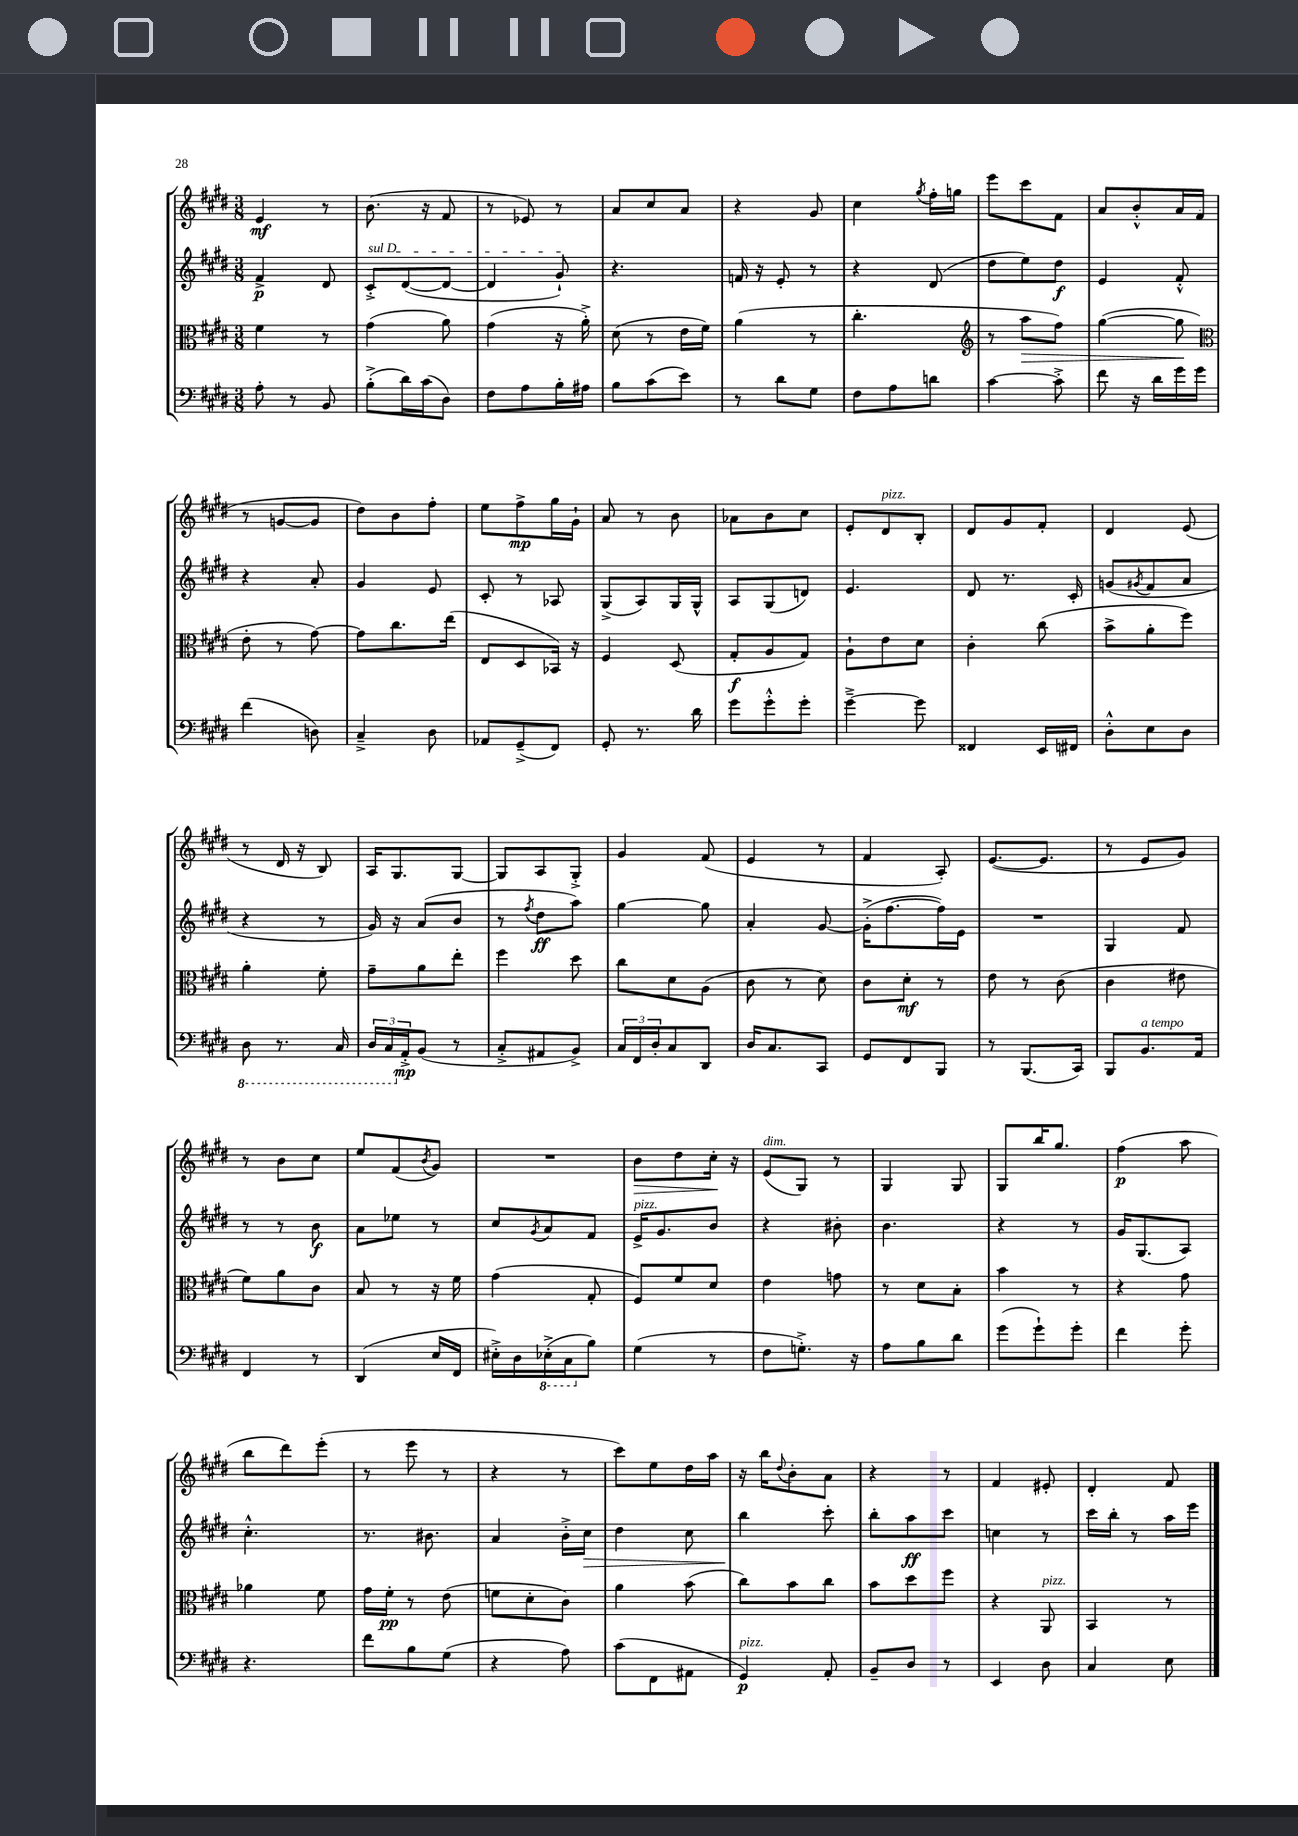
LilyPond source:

<<
\new StaffGroup <<
\new Staff = "s0" {
    \clef treble \key e \major \numericTimeSignature \time 3/8
    e'4\mf r8 |
    b'8.( r16 fis'8 |
    r8 ees'8) r8 |
    a'8 cis''8 a'8 |
    r4 gis'8 |
    cis''4 \acciaccatura { gis''8 } fis''16-. g''16 |
    e'''8 cis'''8 fis'8 |
    a'8 b'8-.-^ a'16 fis'16( |
    r8 g'8~ g'8 |
    dis''8) b'8 fis''8-. |
    e''8 fis''8->\mp gis''16 gis'16-! |
    a'8 r8 b'8 |
    aes'8 b'8 cis''8 |
    e'8-. dis'8^\markup { \italic "pizz." } b8-. |
    dis'8 gis'8 fis'8-. |
    dis'4 e'8( |
    r8 dis'16 r16 b8) |
    a16 gis8. gis8~ |
    gis8 a8 gis8-.-> |
    gis'4 fis'8( |
    e'4 r8 |
    fis'4 a8-.) |
    e'8.~( e'8. |
    r8 e'8 gis'8) |
    r8 b'8 cis''8 |
    e''8 fis'8( \acciaccatura { b'8 } gis'8) |
    R4. |
    b'8\> dis''8 cis''16-.\! r16 |
    e'8^\markup { \italic "dim." }( gis8) r8 |
    gis4 gis8 |
    gis8 b''16 gis''8. |
    fis''4\p( a''8 |
    b''8 dis'''8) e'''8-.( |
    r8 e'''8 r8 |
    r4 r8 |
    cis'''8) e''8 dis''16 a''16 |
    r16 b''16 \appoggiatura { dis''8 } b'8-. a'8 |
    r4 r8 |
    fis'4 eis'8-. |
    dis'4-. fis'8 \bar "|." |
}
\new Staff = "s1" {
    \clef treble \key e \major \numericTimeSignature \time 3/8
    fis'4->\p dis'8 |
    \once \override TextSpanner.bound-details.left.text = \markup { \italic "sul D" } cis'8-.->\startTextSpan dis'8~( dis'8~ |
    dis'4 gis'8-!\stopTextSpan) |
    r4. |
    f'16 r16 e'8-. r8 |
    r4 dis'8( |
    dis''8 e''8) dis''8\f |
    e'4 fis'8-.-^ |
    r4 a'8-. |
    gis'4 e'8 |
    cis'8-. r8 aes8 |
    gis8->( a8) gis16 gis16-^ |
    a8 gis8( d'8) |
    e'4. |
    dis'8 r8. cis'16-. |
    g'8( \acciaccatura { gis'8 } fis'8 a'8 |
    r4 r8 |
    gis'16) r16 a'8( b'8 |
    r8 \acciaccatura { fis''8 } dis''8\ff a''8) |
    gis''4~ gis''8 |
    a'4-. gis'8~ |
    gis'16-.->( fis''8.~ fis''16) e'16 |
    R4. |
    gis4 fis'8 |
    r8 r8 b'8\f |
    a'8 ees''8 r8 |
    cis''8 \acciaccatura { gis'8 } a'8 fis'8 |
    e'16->^\markup { \italic "pizz." } gis'8. b'8 |
    r4 bis'8-. |
    b'4. |
    r4 r8 |
    gis'16 gis8.( a8) |
    cis''4.-.-^ |
    r8. bis'8. |
    a'4 b'16-.-> cis''16\> |
    dis''4 cis''8 |
    b''4\! cis'''8-. |
    b''8-. a''8\ff cis'''8 |
    c''4 r8 |
    cis'''16 b''16-. r8 a''16 e'''16 \bar "|." |
}
\new Staff = "s2" {
    \clef alto \key e \major \numericTimeSignature \time 3/8
    fis'4 r8 |
    gis'4( a'8) |
    gis'4( r16 a'16-.->) |
    dis'8( r8 e'16 fis'16) |
    a'4( r8 |
    cis''4.-. |
    \clef treble r8 a''8\> fis''8) |
    gis''4~( gis''8\! |
    \clef alto e'8-. r8 gis'8~) |
    gis'8 cis''8. e''16( |
    e8 dis8 bes,16) r16 |
    fis4 dis8( |
    gis8-.\f a8 gis8) |
    a8-! e'8 dis'8 |
    cis'4-. cis''8( |
    b'8-> a'8-. fis''8) |
    a'4-. fis'8-. |
    gis'8-- a'8 e''8-. |
    fis''4 dis''8 |
    cis''8 dis'8 a8( |
    cis'8 r8 dis'8) |
    cis'8 dis'8-.\mf r8 |
    e'8 r8 cis'8( |
    cis'4 eis'8 |
    fis'8) a'8 cis'8 |
    b8 r8 r16 fis'16 |
    gis'4( gis8-. |
    fis8) fis'8 dis'8 |
    e'4 g'8 |
    r8 dis'8 b8-. |
    b'4 r8 |
    r4 gis'8 |
    aes'4 fis'8 |
    gis'16 fis'16-.\pp r8 e'8( |
    f'8 dis'8-. cis'8) |
    a'4 b'8( |
    cis''8) b'8 cis''8 |
    b'8 dis''8 fis''8 |
    r4 a,8^\markup { \italic "pizz." } |
    b,4 r8 \bar "|." |
}
\new Staff = "s3" {
    \clef bass \key e \major \numericTimeSignature \time 3/8
    a8-. r8 b,8 |
    b8-.->( dis'16) cis'16( dis8) |
    fis8 a8 b16-. ais16 |
    b8 cis'8( e'8) |
    r8 dis'8 gis8 |
    fis8 a8 d'8 |
    cis'4~ cis'8-.-> |
    fis'8 r16 dis'16 gis'16 gis'16 |
    fis'4( d8) |
    cis4---> dis8 |
    aes,8 gis,8--->( fis,8) |
    gis,8-. r8. dis'16 |
    gis'8 gis'8-.-^ gis'8-. |
    gis'4~---> gis'8 |
    fisis,4 e,16 fis,16 |
    dis8-.-^ e8 dis8 |
    \ottava #-1 dis,8 r8. cis,16 |
    \tuplet 3/2 { dis,16 cis,16 \ottava #0 a,16-.->\mp } b,8( r8 |
    cis8-.-> ais,8 b,8->) |
    \tuplet 3/2 { cis16 fis,16 dis16-. } cis8 dis,8 |
    dis16 cis8. cis,8 |
    gis,8 fis,8 b,,8 |
    r8 b,,8.( cis,16) |
    b,,8 b,8.^\markup { \italic "a tempo" } a,16 |
    fis,4 r8 |
    dis,4( e16 fis,16 |
    eis16-.->) dis16 \ottava #-1 ees,16-.->( cis,16 \ottava #0 b8) |
    gis4( r8 |
    fis8 g8.-.->) r16 |
    a8 b8 dis'8 |
    gis'8( gis'8-!) gis'8-. |
    fis'4 gis'8-. |
    r4. |
    fis'8 b8 gis8( |
    r4 a8) |
    cis'8( fis,8 ais,8 |
    gis,4\p^\markup { \italic "pizz." }) a,8-. |
    b,8-- dis8 r8 |
    e,4 dis8 |
    cis4 e8 \bar "|." |
}
>>
>>
\layout { \context { \Score \remove "Bar_number_engraver" } }
